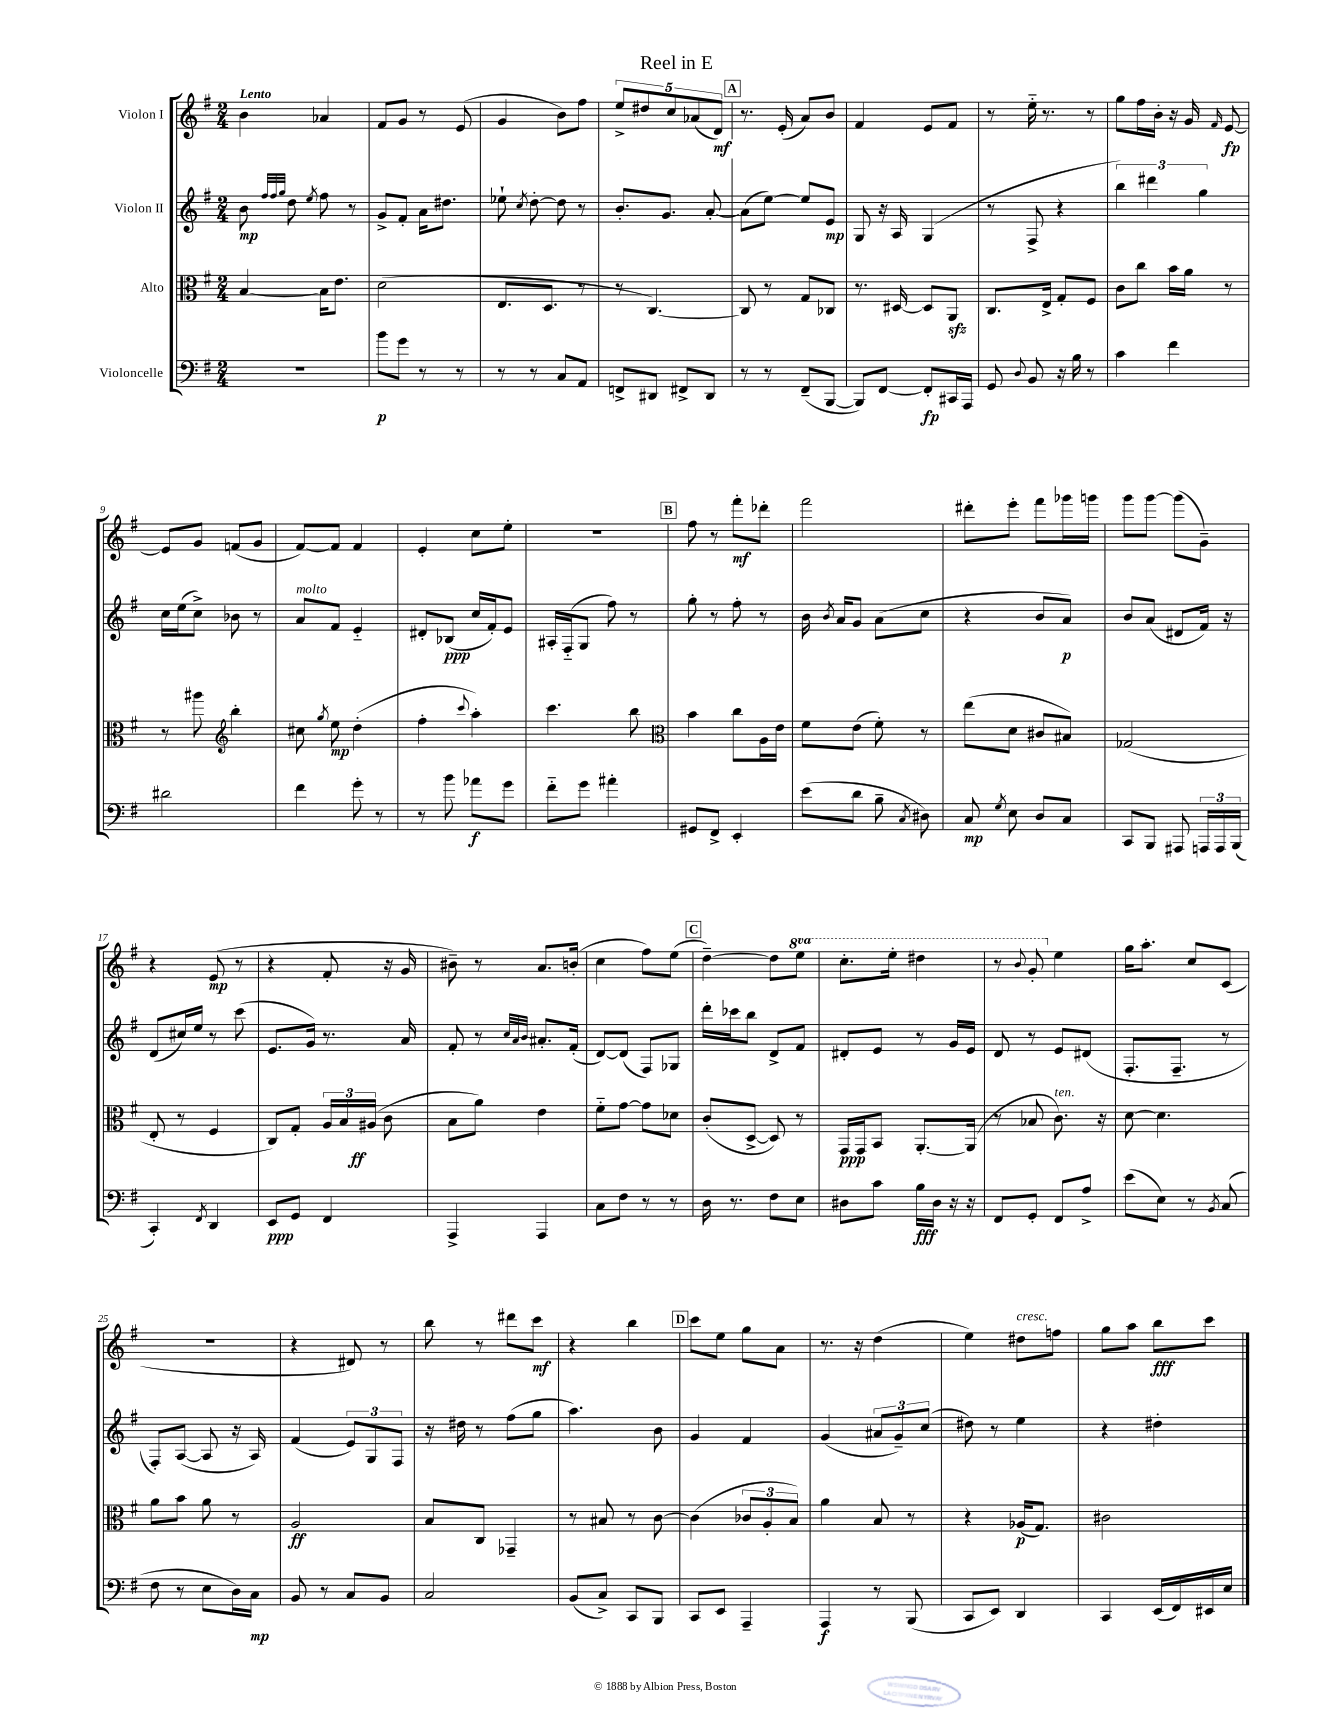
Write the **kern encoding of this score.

**kern	**kern	**kern	**kern
*staff4	*staff3	*staff2	*staff1
*clefF4	*clefC3	*clefG2	*clefG2
*k[f#]	*k[f#]	*k[f#]	*k[f#]
*M2/4	*M2/4	*M2/4	*M2/4
2r	[4B	8b	4b
.	.	32qqff#	.
.	.	32qqff#	.
.	.	32qqgg	.
.	.	8dd	.
.	.	8qee	.
.	16B]	8ff#	4a-
.	8.e	.	.
.	.	8r	.
=	=	=	=
8b	(2d	8g^	8f#
8g	.	8f#'	8g
8r	.	16a	8r
.	.	8.dd#	.
8r	.	.	(8e
=	=	=	=
8r	8.E	8ee-`	4g
.	.	8qcc	.
8r	.	[8dd'	.
.	8.D	.	.
8C	.	8dd]	8b)
8AA	8r	8r	8ff#
=	=	=	=
8FF^	8r	8.b'	10ee^
.	.	.	10dd#
8DD#	[4.C)	.	.
.	.	8.g	.
.	.	.	10cc
8FF#^	.	.	.
.	.	.	(10a-
8DD#	.	[8a'	.
.	.	.	10d)
=	=	=	=
8r	8C]	(8a]	8.r
8r	8r	[8ee)	.
.	.	.	(16e'
(8FF#~	8G	8ee]	8a)
[8BBB	8C-	8e	8b
=	=	=	=
8BBB])	8.r	8G	4f#
[8FF#	.	16r	.
.	[16D#	16A	.
8FF#']	8D#]	(4G	8e
16CC#	8AA	.	8f#
16AAA	.	.	.
=	=	=	=
8GG	8.C	8r	8r
8qqD	.	.	.
8BB	.	8F#^	16ee'~
.	16E^	.	8.r
16r	8G'	4r	.
16B	.	.	.
8r	8F#	.	8r
=	=	=	=
4c	8c	6bb)	8gg
.	8cc	.	16ff#
.	.	6ddd#	.
.	.	.	16b'
4f#	16b	.	16r
.	16a	.	16g
.	.	6gg	.
.	.	.	16qqf#
.	8r	.	[8e
=	=	=	=
2d#	8r	16cc	8e]
.	.	(16ee	.
.	8aa#	8cc^)	8g
*	*clefG2	*	*
.	4bb'	8b-	(8f
.	.	8r	8g
=	=	=	=
4f#	8cc#	8a	[8f#)
.	8qgg	.	.
.	8ee	8f#	8f#]
8g'	(4dd'	4e'~	4f#
8r	.	.	.
=	=	=	=
8r	4ff#'	8d#'	4e'
8b	.	(8B-	.
.	8qqccc	.	.
8a-	4aa')	16cc	8cc
.	.	16f#')	.
8g	.	8e	8ee'
=	=	=	=
8f#'~	4.ccc	16A#'	2r
.	.	(16F#'~	.
8g	.	8G	.
4a#'	.	8ff#)	.
.	8bb	8r	.
=	=	=	=
*	*clefC3	*	*
8GG#	4b	8gg'	8ff#
8FF#^	.	8r	8r
4EE'	8cc	8ff#'	8fff#'
.	16A	8r	8ddd-'
.	16e	.	.
=	=	=	=
(8e	8f#	16b	2fff#
.	.	8qb	.
.	.	16a	.
8d	(8e	8g	.
8B~	8f#')	(8a	.
8qC	.	.	.
8D#)	8r	8cc	.
=	=	=	=
8C	(8ee	4r	8ddd#'
8qG	.	.	.
8E	8d	.	8eee'
8D	8c#	8b	8fff#
8C	8B#)	8a)	16ggg-
.	.	.	16ggg
=	=	=	=
8CC	(2G-	8b	8ggg
8BBB	.	(8a	[8ggg
8AAA#	.	8d#	(8ggg]
24AAA	.	16f#)	8g~)
24AAA	.	.	.
.	.	16r	.
(24BBB	.	.	.
=	=	=	=
4CC')	8E'	(8d	4r
.	8r	16cc#)	.
.	.	16ee	.
8qFF#	.	.	.
4DD	4F#	8r	(8e
.	.	(8ccc	8r
=	=	=	=
8EE	8C)	8.e	4r
8GG	8G'	.	.
.	.	16g)	.
4FF#	24A	8.r	8f#'
.	24B	.	.
.	(24A#	.	.
.	8c	.	16r
.	.	16a	16g
=	=	=	=
4AAA^	8B	8f#'	8b#~)
.	8a)	8r	8r
.	.	32qqcc	.
.	.	32qqa	.
.	.	32qqb	.
4AAA	4e	8.a#'	8.a
.	.	(16f#'	(16b'
=	=	=	=
8C	8f#'~	[8d)	4cc
8F#	[8g	(8d]	.
8r	8g]	8F#)	8ff#)
8r	8d-	8G-	(8ee
=	=	=	=
16D	(8c'	16ddd'	[4dd~)
8.r	.	16ccc-	.
.	[8D^	8bb	.
8F#	8D])	8d^	8dd]
8E	8r	8f#	8eee
=	=	=	=
8D#	16GG	8d#'	8.ccc'
.	16GG	.	.
8c	8BB	8e	.
.	.	.	16eee'
16B	[8.AA'	8r	4ddd#
16D#	.	.	.
16r	.	16g	.
16r	(16AA]	16e	.
=	=	=	=
8FF#	8r	8d	8r
.	.	.	8qqbb
8GG'	8B-	8r	8gg'
8FF#	8.c)	8e	4ee
8A^	.	(8d#	.
.	16r	.	.
=	=	=	=
(8e	[8d	8.F#'	16gg
.	.	.	8.aa'
8E)	4.d]	.	.
.	.	8.F#~	.
8r	.	.	8cc
8qBB	.	.	.
(8C	.	8r	(8c
=	=	=	=
8F#	8a	8F#')	2r
8r	8b	([8A	.
8E	8a	8A]	.
16D)	8r	16r	.
16C	.	16A)	.
=	=	=	=
8BB	2A	(4f#	4r
8r	.	.	.
8C	.	12e)	8d#)
.	.	12G	.
8BB	.	.	8r
.	.	12F#	.
=	=	=	=
2C	8B	16r	8bb
.	.	16dd#	.
.	8C	8r	8r
.	4GG-~	(8ff#	8ddd#
.	.	8gg	8ccc
=	=	=	=
(8BB	8r	4.aa)	4r
8C^)	8B#	.	.
8CC	8r	.	4bb
8BBB	[8c	8b	.
=	=	=	=
8CC	(4c]	4g	8ccc
8EE	.	.	8ee
4AAA~	12c-	4f#	8gg
.	12A'	.	.
.	.	.	8a
.	12B)	.	.
=	=	=	=
4AAA	4a	(4g	8.r
.	.	.	16r
8r	8B	12a#	(4dd
.	.	12g~)	.
(8BBB	8r	.	.
.	.	(12cc	.
=	=	=	=
8CC	4r	8dd#)	4ee)
8EE)	.	8r	.
4DD	(16A-	4ee	8dd#
.	8.G)	.	.
.	.	.	8ff
=	=	=	=
4CC	2c#	4r	8gg
.	.	.	8aa
(16EE	.	4dd#'	8bb
16FF#)	.	.	.
16EE#	.	.	8ccc
16E	.	.	.
==	==	==	==
*-	*-	*-	*-
